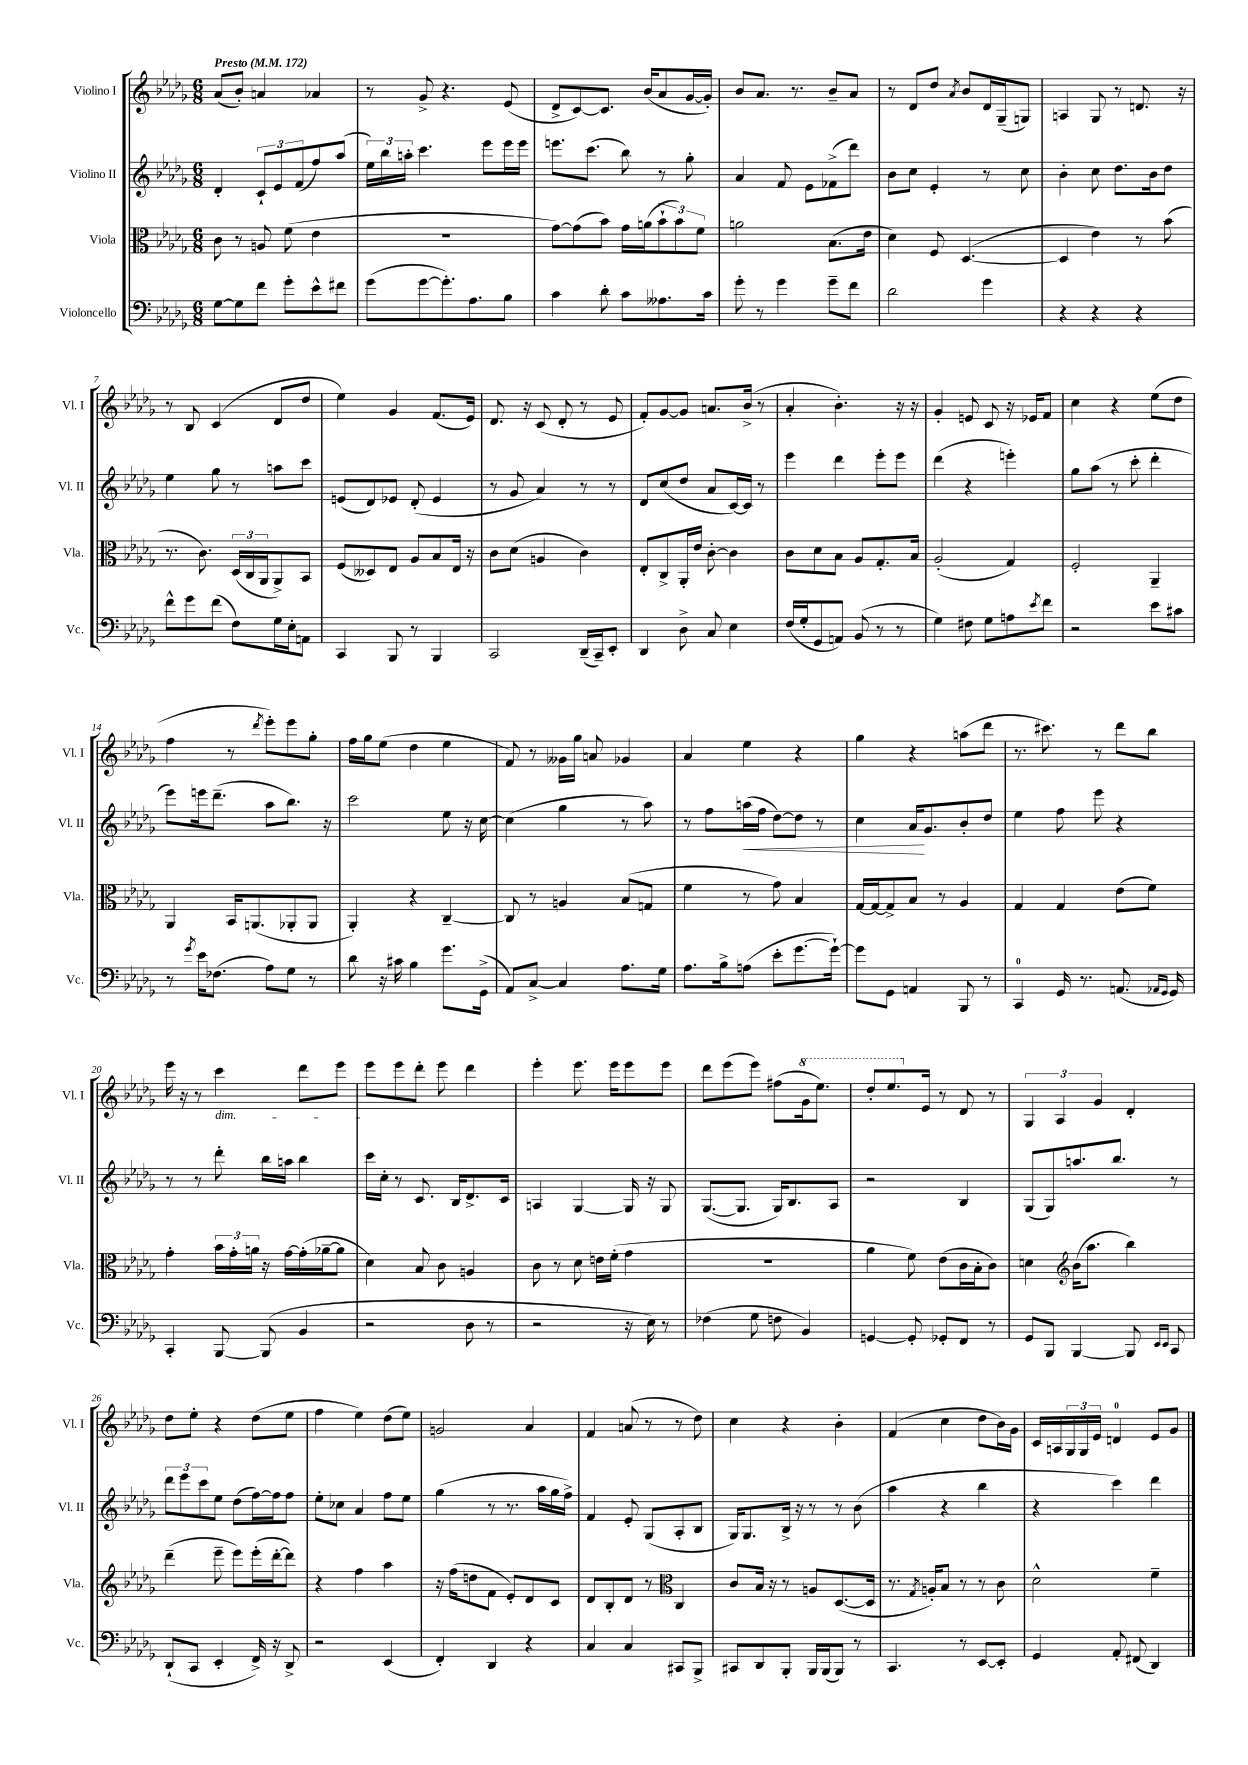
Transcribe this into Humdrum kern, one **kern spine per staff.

**kern	**kern	**kern	**kern
*staff4	*staff3	*staff2	*staff1
*clefF4	*clefC3	*clefG2	*clefG2
*k[b-e-a-d-g-]	*k[b-e-a-d-g-]	*k[b-e-a-d-g-]	*k[b-e-a-d-g-]
*M6/8	*M6/8	*M6/8	*M6/8
*MM172	*MM172	*MM172	*MM172
[8G-	8c	4d-'	(8a-
8G-]	8r	.	8b-')
8f	8A	12c`	4a
.	.	12e-	.
8g-'	(8f	.	.
.	.	(12f	.
8e-^^	4e-	8ff)	4a-
8f#	.	(8aa-	.
=	=	=	=
(8g-	2.r	24ee-)	8r
.	.	24bb-	.
.	.	24aa'	.
[8g-	.	4.ccc	8g-^
8.g-'])	.	.	4.r
8.A-	.	.	.
.	.	8eee-	.
8B-	.	16eee-	(8e-
.	.	16eee-	.
=	=	=	=
4c	[8g-)	8.eee	8d-^
.	(8g-]	.	[8c)
.	.	(8.ccc	.
8d-'	8b-)	.	8.c]
8c	16g-	8bb-)	.
.	(16a	.	(16b-
8.A--	12b-`	8r	8a-
.	12b-)	.	.
.	.	8gg-'	[16g-
.	12f	.	.
16c	.	.	16g-'])
=	=	=	=
8g-'	2a	4a-	8b-
8r	.	.	8.a-
4g-	.	8f	.
.	.	.	8.r
.	.	8e-	.
8g-~	(8.B-	(8f-^	8b-~
8f	.	8ddd-)	8a-
.	16e-	.	.
=	=	=	=
2d-	4d-)	8b-	8r
.	.	8cc	8d-
.	8F	4e-'	8dd-
.	.	.	8qa-
.	([4.D-	.	8b-
4g-	.	8r	16d-
.	.	.	(16G-~
.	.	8cc	8G)
=	=	=	=
4r	4D-]	4b-'	4A
4r	4e-)	8cc	8G-
.	.	8.dd-	8r
4r	8r	.	8.d
.	.	16b-	.
.	(8b-	8dd-	.
.	.	.	16r
=	=	=	=
8f^^	8.r	4ee-	8r
8g-	.	.	8B-
.	8.c)	.	.
(8f	.	8gg-	(4c
8F)	(24D-	8r	.
.	24C	.	.
.	24AA-	.	.
16G-	8AA-^)	8aa	8d-
16E-'	.	.	.
8AA	8BB-	8ccc	8dd-
=	=	=	=
4CC	(8F	(8e	4ee-)
.	8D--)	8d-)	.
8BBB-	8E-	8e-	4g-
8r	8A-	(8d-'	.
4BBB-	8B-	4e-	(8.f
.	16E-	.	.
.	16r	.	16e-)
=	=	=	=
2CC	8c	8r	8.d-
.	(8d-	8g-	.
.	.	.	16r
.	4A	4a-)	(8c
.	.	.	8d-'
(16DD-~	4c)	8r	8r
16CC~)	.	.	.
8EE-'	.	8r	8e-
=	=	=	=
4DD-	8E-'	8d-	8f')
.	8C^	(8cc	[8g-
8D-^	16AA-'	8dd-	8g-]
.	16e-	.	.
8C	[8c'	8a-	8.a
4E-	4c]	[16c)	.
.	.	16c]	(16b-^
.	.	8r	8r
=	=	=	=
(16F	8c	4eee-	4a-'
16G-'	.	.	.
8GG-	8d-	.	.
8AA)	8B-	4ddd-	4.b-')
(8BB-	8A-	.	.
8r	8.G-'	8eee-'	.
8r	.	8eee-	16r
.	16B-	.	16r
=	=	=	=
4G-)	(2A-'	(4ddd-	4g-'
8F#	.	4r	8e
8G-	.	.	8c
8A	4G-)	4eee')	16r
.	.	.	16e-
8qe-	.	.	.
8f	.	.	8f
=	=	=	=
2r	2F'	8gg-	4cc
.	.	(8aa-	.
.	.	8r	4r
.	.	8ccc'	.
8e-	4AA-~	4ddd-'	(8ee-
8c#	.	.	8dd-
=	=	=	=
8r	4AA-	8eee-)	4ff
8qg-	.	.	.
16e-	.	16eee	.
(8.F-	.	(8.ddd-~	.
.	16BB-	.	8r
.	(8.AA	.	.
.	.	.	8qddd-
8A-)	.	8aa-	8eee-')
8G-	8AA-'	8.bb-)	8eee-
8r	8AA-	.	8gg-'
.	.	16r	.
=	=	=	=
8d-	4AA-')	2ccc	16ff
.	.	.	16gg-
16r	.	.	(8ee-
16c#	.	.	.
4B-	4r	.	4dd-
8.g-	[4C~	8ee-	4ee-
.	.	16r	.
(16GG-^	.	[16cc	.
=	=	=	=
8AA-)	8C]	(4cc]	8f)
[8C^	8r	.	8r
4C]	4A	4gg-	16g--
.	.	.	16gg-
.	.	.	8a
8.A-	(8B-	8r	4g-
.	8G	8aa-)	.
16G-	.	.	.
=	=	=	=
8.A-	4f	8r	4a-
.	.	8ff	.
16B-^	.	.	.
(8A	8r	(16aa	4ee-
.	.	16ff	.
8e-'	8g-)	[8dd-)	.
[8.g-	4B-	8dd-]	4r
.	.	8r	.
16g-`_)	.	.	.
=	=	=	=
8g-]	[16G-	4cc	4gg-
.	16G-_	.	.
8GG-	8G-^]	.	.
4AA	8B-	16a-	4r
.	.	8.g-	.
.	8r	.	.
8BBB-	4A-	8b-'	(8aa
8r	.	8dd-	8ddd-
=	=	=	=
4CC	4G-	4ee-	8.r
.	.	.	8.ccc#)
16GG-	4G-	8ff	.
8.r	.	.	.
.	.	8eee-	8r
(8.AA	(8e-	4r	8ddd-
.	8f)	.	8bb-
16qqAA-	.	.	.
16qqGG-	.	.	.
16GG-)	.	.	.
=	=	=	=
4CC'	4g-'	8r	16eee-
.	.	.	16r
.	.	8r	8r
[8BBB-	24b-	8ddd-'	4ccc
.	24g-'	.	.
.	24a	.	.
(8BBB-]	16r	16bb-	.
.	[16g-	16aa	.
4BB-	(16g-']	4bb-	8ddd-
.	[16a-~	.	.
.	8a-]	.	8eee-
=	=	=	=
2r	4d-)	16ccc	8eee-
.	.	16cc'	.
.	.	8r	8eee-
.	8B-	8.c	8ddd-'
.	8c	.	8eee-
.	.	16B-	.
8D-	4A	8.d-^	4ddd-
8r	.	.	.
.	.	16c	.
=	=	=	=
2r	8c	4A	4eee-'
.	8r	.	.
.	8d-	[4G-	8.eee-
.	16e	.	.
.	(16f'	.	16eee-
16r	4g-	16G-]	8eee-
16E-)	.	16r	.
8r	.	8G-	8eee-
=	=	=	=
(4F-	2.r	([8.G-	8ddd-
.	.	.	(8eee-
.	.	8.G-]	.
8G-	.	.	8eee-)
8F	.	16G-)	(8ff#
.	.	8.B-	.
4BB-)	.	.	16gg-
.	.	.	8.eee-)
.	.	8A-	.
=	=	=	=
[4GG	4a-	2r	8ddd-'
.	.	.	8.eee-
8GG']	8f)	.	.
.	.	.	16e-
8GG-'	(8e-	.	8r
8FF	16c	4B-	8d-
.	16B-'	.	.
8r	8c)	.	8r
=	=	=	=
8GG-	4d	(8G-	6G-
8BBB-	.	8G-)	.
.	.	.	6A-
*	*clefG2	*	*
[4BBB-	(16b-	8.aa	.
.	8.aa-	.	.
.	.	.	6g-
.	.	8.bb-	.
8BBB-]	4bb-)	.	4d-'
16qqEE-	.	.	.
16qqEE-	.	.	.
8CC	.	8r	.
=	=	=	=
(8DD-`	(4ddd-~	12ddd-	8dd-
.	.	12eee-	.
8CC	.	.	8ee-'
.	.	12ccc	.
4EE-'	8eee-~	8ee-	4r
.	8eee-)	(8dd-	.
16FF^)	(16eee-'	[16ff)	(8dd-
16r	[16ddd-'	16ff]	.
8DD-^	8ddd-])	8ff	8ee-
=	=	=	=
2r	4r	8ee-'	4ff
.	.	8cc-	.
.	4ff	4a-	4ee-)
(4EE-	4aa-	8ff	(8dd-
.	.	8ee-	8ee-)
=	=	=	=
4FF')	16r	(4gg-	2g
.	(16ff	.	.
.	8dd	.	.
4DD-	8f	8r	.
.	8e-')	8.r	.
4r	8d-	.	4a-
.	.	16aa-	.
.	8c	16gg-	.
.	.	16ff^)	.
=	=	=	=
4C	8d-	4f	4f
.	8B-'	.	.
4C	8d-	8e-'	(8a
.	8r	(8G-	8r
*	*clefC3	*	*
8CC#	4C	8A-'	8r
8BBB-^	.	8B-	8dd-)
=	=	=	=
8CC#	8c	16G-)	4cc
.	.	8.G-	.
8DD-	16B-	.	.
.	16r	.	.
8BBB-'	8r	16B-^	4r
.	.	16r	.
16BBB-	8A	8r	.
(16BBB-	.	.	.
8BBB-)	([8.D-	8r	4b-'
8r	.	(8b-	.
.	16D-]	.	.
=	=	=	=
4.CC	8.r	4aa-	(4f
.	8qG-	.	.
.	16A')	.	.
.	8B-	4r	4cc
8r	8r	.	.
[8EE-	8r	4bb-	8dd-
8EE-']	8c	.	16b-)
.	.	.	16g-
=	=	=	=
4GG-	2d-^^	4r	16c
.	.	.	16A
.	.	.	24G-
.	.	.	24G-
.	.	.	24e-
8AA-'	.	4ccc)	4d
(8FF#	.	.	.
4DD-)	4f~	4ddd-	8e-
.	.	.	8g-
==	==	==	==
*-	*-	*-	*-
